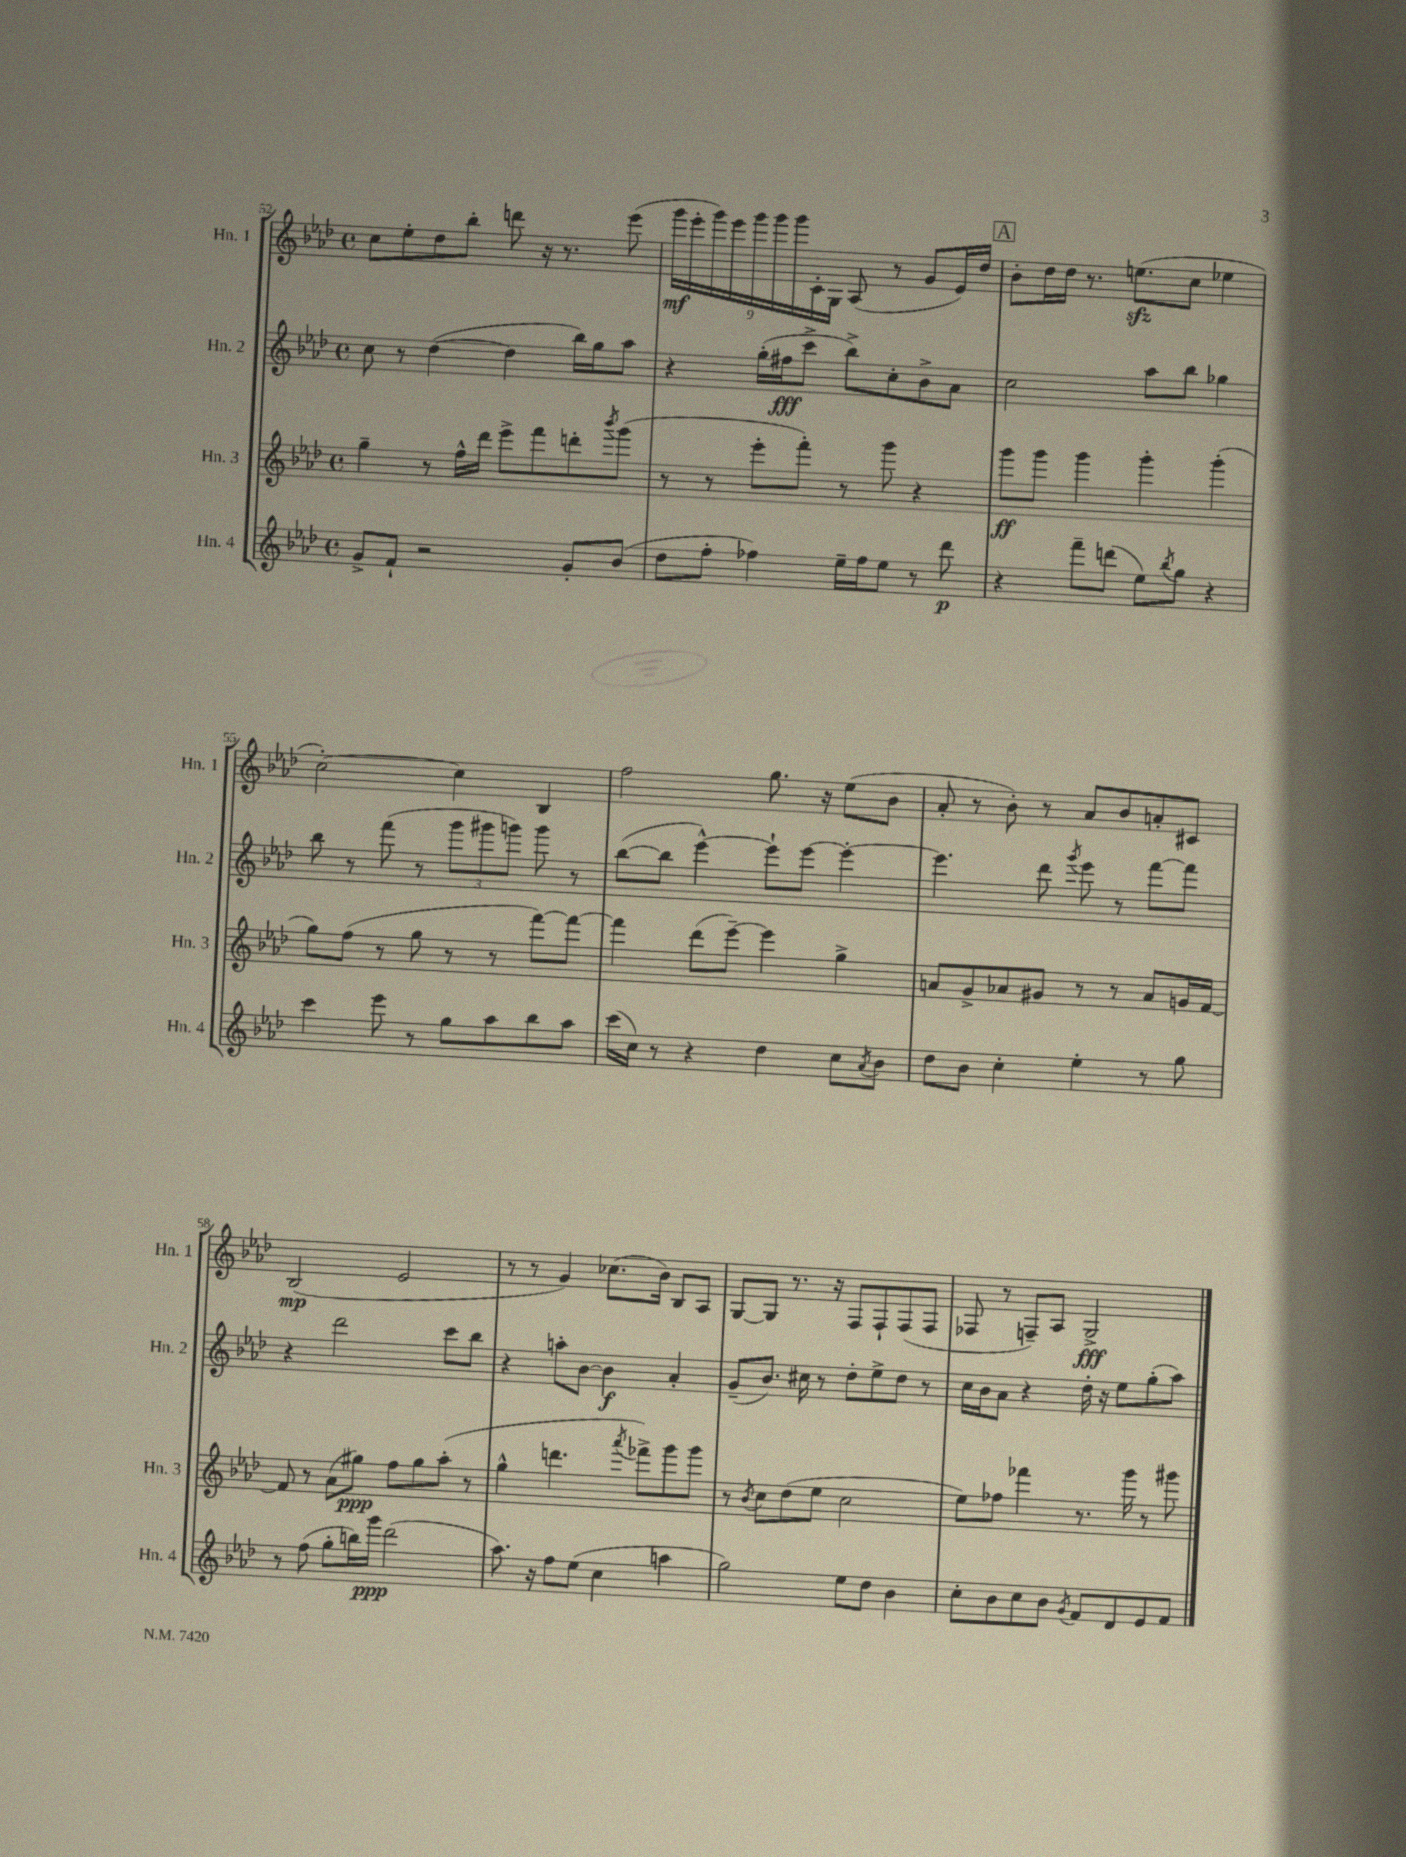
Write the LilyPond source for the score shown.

<<
\new StaffGroup <<
\new Staff = "s0" \with { instrumentName = "Hn. 1" shortInstrumentName = "Hn. 1" } {
    \clef treble \key aes \major \defaultTimeSignature \time 4/4
    c''8 ees''8-. des''8 bes''8-. d'''8 r16 r8. ees'''8( |
    \tuplet 9/8 { g'''16\mf ees'''16-. g'''16) ees'''16 g'''16 g'''16 g'''16 c'16-. g16 } aes8( r8 g'8 ees'16) des''16 |
    \mark \markup { \box "A" } bes'8-. des''16 des''16 r8. e''8.\sfz( c''8 ees''4 |
    c''2~-.) c''4 bes4 |
    f''2 g''8. r16 ees''8( bes'8 |
    aes'8-. r8 bes'8-.) r8 aes'8 bes'8 a'8-. cis'8 |
    bes2\mp( ees'2 |
    r8 r8 g'4) ces''8.( bes'16) bes8 aes8 |
    g8~ g8 r8. r16 f8 f8-! f8( f8 |
    fes8 r8 f8--) aes8 g2->\fff \bar "|." |
}
\new Staff = "s1" \with { instrumentName = "Hn. 2" shortInstrumentName = "Hn. 2" } {
    \clef treble \key aes \major \defaultTimeSignature \time 4/4
    c''8 r8 des''4~( des''4 bes''16) g''16 aes''8 |
    r4 g''16-.( fis''16\fff c'''8-> bes''8->) c''8-. bes'8-> aes'8 |
    \mark \markup { \box "A" } c''2 aes''8 bes''8 ges''4 |
    bes''8 r8 f'''8( r8 \tuplet 3/2 { g'''8 gis'''8 g'''8) } g'''8 r8 |
    bes''8~( bes''8 ees'''4~-^) ees'''8-! ees'''8~ ees'''4~-. |
    ees'''4. des'''8 \acciaccatura { g'''8 } ees'''8 r8 f'''8~ f'''8 |
    r4 des'''2 c'''8 bes''8 |
    r4 a''8-. bes'8~ bes'4\f aes'4-. |
    g'8--( bes'8.) cis''16 r8 des''8-. ees''8-> des''8 r8 |
    c''16 bes'16 aes'8 r4 des''16-. r16 ees''8 g''8-.( aes''8) \bar "|." |
}
\new Staff = "s2" \with { instrumentName = "Hn. 3" shortInstrumentName = "Hn. 3" } {
    \clef treble \key aes \major \defaultTimeSignature \time 4/4
    g''4-- r8 f''16-^ des'''16 ees'''8-> f'''8 d'''8-. \acciaccatura { bes'''8 } g'''8( |
    r8 r8 ees'''8-. f'''8-.) r8 g'''8 r4 |
    \mark \markup { \box "A" } g'''8\ff g'''8 g'''4 g'''4-. g'''4-.( |
    g''8) f''8( r8 g''8 r8 r8 f'''8~) f'''8~ |
    f'''4 des'''8( ees'''8~--) ees'''4 g''4-> |
    a'8 g'8-> aes'8 gis'8 r8 r8 aes'8 g'16 f'16~ |
    f'8 r8 aes'8( gis''8\ppp) f''8 gis''8 aes''8-.( r8 |
    g''4-^ d'''4. \acciaccatura { aes'''8 } fes'''8->) g'''8 g'''8 |
    r8 \acciaccatura { bes'8 } c''8 des''8( ees''8 c''2 |
    ees''8) fes''8 fes'''4 r8. g'''16 r8 gis'''8 \bar "|." |
}
\new Staff = "s3" \with { instrumentName = "Hn. 4" shortInstrumentName = "Hn. 4" } {
    \clef treble \key aes \major \defaultTimeSignature \time 4/4
    g'8-> f'8-! r2 g'8-. bes'8( |
    des''8 f''8-. fes''4) ees''16-- fes''16 ees''8 r8 des'''8\p |
    \mark \markup { \box "A" } r4 f'''8-- d'''8( ees''8) \acciaccatura { bes''8 } g''8 r4 |
    c'''4 ees'''8 r8 g''8 aes''8 bes''8 aes''8 |
    c'''16( c''16) r8 r4 des''4 c''8 \acciaccatura { aes'8 } bes'8 |
    des''8 bes'8 c''4-. ees''4-. r8 g''8 |
    r8 f''8( g''8-. b''16) g'''16\ppp des'''2( |
    aes''8.) r16 f''8 ees''8( c''4 a''4 |
    g''2) ees''8 des''8 bes'4 |
    c''8-. bes'8 c''8 bes'8 \acciaccatura { g'8 } f'8 des'8 ees'8 f'8 \bar "|." |
}
>>
>>
\layout { \context { \Score currentBarNumber = #52 } }
